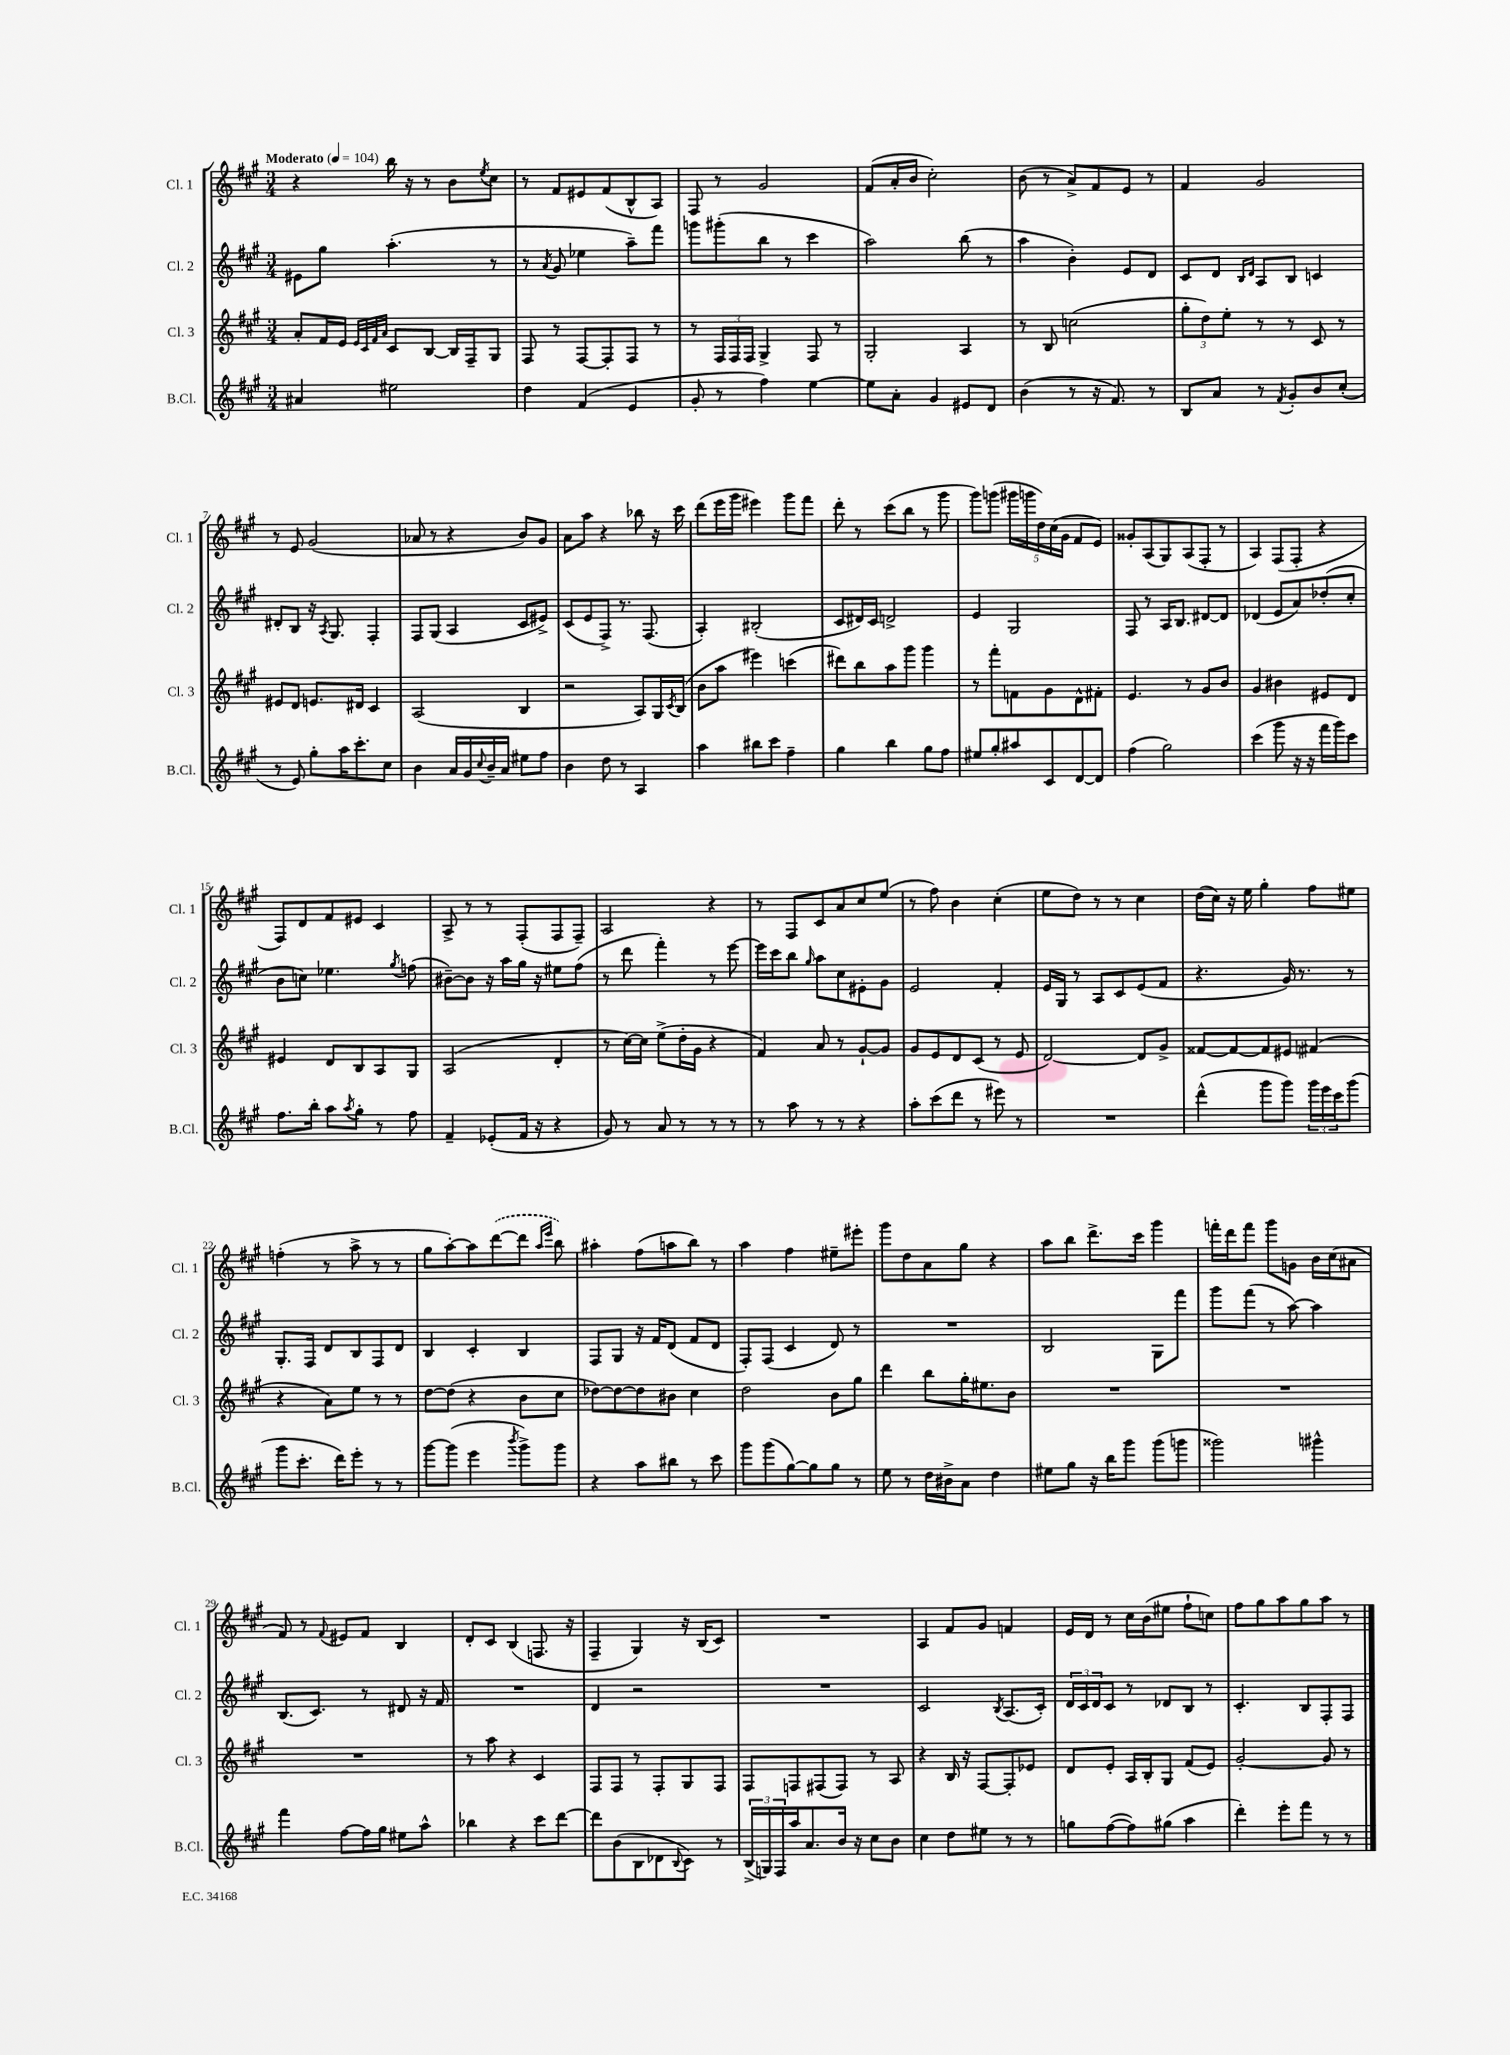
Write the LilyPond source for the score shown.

<<
\new StaffGroup <<
\new Staff = "s0" \with { instrumentName = "Cl. 1" shortInstrumentName = "Cl. 1" } {
    \clef treble \key a \major \numericTimeSignature \time 3/4 \tempo "Moderato" 4 = 104
    r4 b''16 r16 r8 b'8 \acciaccatura { e''8 } cis''8 |
    r8 fis'8 eis'8 fis'8( b8-^ a8) |
    fis8 r8 gis'2 |
    fis'8( a'16-. b'16 cis''2-.) |
    b'8( r8 a'8->) fis'8 e'8 r8 |
    fis'4 gis'2 |
    r8 e'8 gis'2( |
    aes'8 r8 r4 b'8) gis'8 |
    a'8 a''8 r4 bes''8 r16 cis'''16 |
    d'''8( e'''16 gis'''16 eis'''4) gis'''8 fis'''8 |
    d'''8-. r8 cis'''8( b''8 r8 gis'''8 |
    gis'''8) g'''8( \tuplet 5/4 { gis'''16 g'''16 d''16) cis''16( gis'16 } fis'8 e'8) |
    gisis'8-. a8( gis8) a8( fis8-. r8 |
    a4) fis8( fis8-. r4 |
    fis8) d'8 fis'8 eis'8 cis'4 |
    a8-> r8 r8 fis8-.( fis8 fis8--) |
    a2 r4 |
    r8 fis8 cis'8 a'8 cis''8 e''8( |
    r8 fis''8) b'4 cis''4-.( |
    e''8 d''8) r8 r8 cis''4 |
    d''16( cis''16) r16 e''16 gis''4-. fis''8 eis''8 |
    f''4-.( r8 a''8-> r8 r8 |
    gis''8 a''8~-.) a''8 \once \slurDashed d'''8~( d'''8 \grace { a''16 e'''16 } b''8) |
    ais''4-. fis''8( a''8 b''8) r8 |
    a''4 fis''4 eis''8-- eis'''8-. |
    gis'''8 d''8 a'8 gis''8 r4 |
    a''8 b''8 d'''8.-> cis'''16 gis'''4 |
    f'''16-. d'''16 f'''8 gis'''8 g'8 b'16 cis''16( ais'8 |
    fis'8) r8 \appoggiatura { fis'8 } eis'8 fis'8 b4 |
    d'8-. cis'8 b4( f8. r16 |
    fis4-- gis4) r16 b16( cis'8) |
    R2. |
    a4 fis'8 gis'8 f'4 |
    e'16 d'16 r8 cis''16 b'16( eis''8 fis''8-! c''8) |
    fis''8 gis''8 a''8 gis''8 a''8 r8 \bar "|." |
}
\new Staff = "s1" \with { instrumentName = "Cl. 2" shortInstrumentName = "Cl. 2" } {
    \clef treble \key a \major \numericTimeSignature \time 3/4
    eis'8 gis''8 a''4.-.( r8 |
    r8 \acciaccatura { a'8 } gis'8 ees''4 a''8--) fis'''8 |
    g'''8 gis'''8-.( b''8 r8 cis'''4 |
    a''2) b''8( r8 |
    a''4 b'4-.) e'8 d'8 |
    cis'8 d'8 \grace { b16 d'16 } a8 b8 c'4 |
    dis'8-. b8 r16 \acciaccatura { a8 } gis8. fis4-. |
    fis8 gis8( a4 cis'8 eis'8->) |
    cis'8( e'8 fis8->) r8. fis8.( |
    a4-.) bis2-.( |
    cis'8 dis'16) cis'16 d'2-> |
    e'4 gis2 |
    fis8 r8 a16 b8. dis'8~ dis'8 |
    des'4( e'8 a'8) des''8-.( cis''8-. |
    b'8 c''8) ees''4. \acciaccatura { gis''8 } f''8( |
    bis'8~--) bis'8 r16 a''16 gis''16 r16 eis''8 fis''8( |
    r8 d'''8 fis'''4-.) r8 e'''8~ |
    e'''16 cis'''16 b''8 \grace { gis''16 } a''8 cis''8 eis'8-. gis'8 |
    e'2 fis'4-. |
    e'16 gis16 r8 a8 cis'8 e'8( fis'8 |
    r4. gis'16) r8. r8 |
    gis8.-. fis16 d'8 b8 fis8 d'8 |
    b4 cis'4-. b4 |
    fis8 gis8 r16 fis'16 d'8( fis'8 d'8 |
    fis8-.) fis8( cis'4 d'8) r8 |
    R2. |
    b2 gis8 fis'''8 |
    gis'''8 fis'''8( r8 a''8~) a''4 |
    b8.( cis'8.) r8 dis'8 r16 fis'16 |
    R2. |
    d'4 r2 |
    R2. |
    cis'2 \acciaccatura { b8 } a8.( cis'16-.) |
    \tuplet 3/2 { d'16 cis'16 d'16 } cis'8 r8 des'8 b8 r8 |
    cis'4.-. b8 fis8-. fis8 \bar "|." |
}
\new Staff = "s2" \with { instrumentName = "Cl. 3" shortInstrumentName = "Cl. 3" } {
    \clef treble \key a \major \numericTimeSignature \time 3/4
    a'8-. fis'16 e'16 \grace { e'32 cis'32 fis'32 a'32 } cis'8 b8~ b16 fis16-- gis8 |
    fis8 r8 fis8~ fis8-. fis8 r8 |
    r8 \tuplet 3/2 { fis16 fis16 fis16 } gis4-> fis8 r8 |
    gis2-. a4 |
    r8 b8 c''2( |
    \tuplet 3/2 { gis''8-. d''8) e''8-. } r8 r8 cis'8 r8 |
    eis'8 d'8 e'8. dis'16 cis'4 |
    a2( b4 |
    r2 a8) gis16 \acciaccatura { cis'8 } b16( |
    b'8 a''8 eis'''4) c'''4( |
    dis'''8) b''8 a''8 gis'''8 gis'''4 |
    r8 fis'''8-. f'8 gis'8 d'8-^ fis'8-. |
    e'4. r8 gis'8 b'8 |
    gis'4 bis'4 eis'8 d'8 |
    eis'4 d'8 b8 a8 gis8 |
    a2( d'4-. |
    r8 cis''16~) cis''16 e''8->( d''16-. gis'16 r4 |
    fis'4) a'8 r8 gis'8~-! gis'8 |
    gis'8 e'8 d'8 cis'8( r8 e'8 |
    d'2~) d'8 gis'8-> |
    fisis'8~ fisis'8~ fisis'8 eis'8 fis'4( |
    r4 a'8) e''8 r8 r8 |
    d''8~ d''8( r4 b'8 cis''8 |
    des''8~) des''8~ des''8 bis'8 cis''4 |
    d''2 b'8 gis''8 |
    d'''4 b''8 gis''16-. eis''8. b'8 |
    R2. |
    R2. |
    R2. |
    r8 a''8 r4 cis'4 |
    fis8 fis8 r8 fis8-. gis8 fis8 |
    fis8 f8 fis8( fis8) r8 a8 |
    r4 b16 r16 fis8~ fis8-. ees'8 |
    d'8 e'8-. a16 b16-. gis8 fis'8( e'8) |
    gis'2~-. gis'8 r8 \bar "|." |
}
\new Staff = "s3" \with { instrumentName = "B.Cl." shortInstrumentName = "B.Cl." } {
    \clef treble \key a \major \numericTimeSignature \time 3/4
    ais'4 eis''2 |
    d''4 fis'4( e'4 |
    gis'8-. r8 fis''4) e''4~ |
    e''8 a'8-. gis'4 eis'8 d'8 |
    b'4( r8 r16 fis'8.) r8 |
    b8 a'8 r8 \acciaccatura { fis'8 } gis'8-. b'8 cis''8-.( |
    r8 e'8) gis''8-. a''16 cis'''8.-. cis''8 |
    b'4 a'16 gis'16 \appoggiatura { cis''8 } b'16-- a'16 eis''8 fis''8 |
    b'4 d''8 r8 a4 |
    a''4 bis''8 cis'''8 fis''4-- |
    gis''4 b''4 gis''8 fis''8 |
    eis''8 gis''8-. ais''8 cis'8 d'8~ d'8 |
    fis''4( gis''2) |
    cis'''4( gis'''8 r16 r16 fis'''16 gis'''16) cis'''8 |
    fis''8. b''16-. a''8 \acciaccatura { a''8 } gis''8-. r8 fis''8 |
    fis'4-- ees'8-.( fis'16 r16 r4 |
    gis'8) r8 a'8 r8 r8 r8 |
    r8 a''8 r8 r8 r4 |
    a''8-. cis'''8( d'''8 r8 eis'''8) r8 |
    R2. |
    d'''4-^( gis'''8 gis'''8) \tuplet 3/2 { gis'''16 e'''16 cis'''16 } gis'''8( |
    gis'''8 cis'''8.-. d'''16) e'''8-. r8 r8 |
    gis'''8~ gis'''8( e'''4 \acciaccatura { b'''8 } gis'''8->) gis'''8 |
    r4 a''8 bis''8 r8 cis'''8 |
    gis'''8 gis'''8( gis''8~) gis''8 gis''8 r8 |
    e''8 r8 d''16 bis'16-> a'8 d''4 |
    eis''8 gis''8 r16 b''16 gis'''8 gis'''8( g'''8 |
    gisis'''2) gis'''4-^ |
    fis'''4 fis''8~ fis''16 gis''16 eis''8 a''8-^ |
    bes''4 r4 cis'''8 d'''8~ |
    d'''8 b'8( b8 des'8 \appoggiatura { b8 } cis'8) r8 |
    \tuplet 3/2 { b16->( g16) fis16 } a''16 a'8. b'16 r16 cis''8 b'8 |
    cis''4 d''8 eis''8 r8 r8 |
    g''8 fis''8~( fis''8) gis''8( a''4 |
    d'''4-.) e'''8-. fis'''8 r8 r8 \bar "|." |
}
>>
>>
